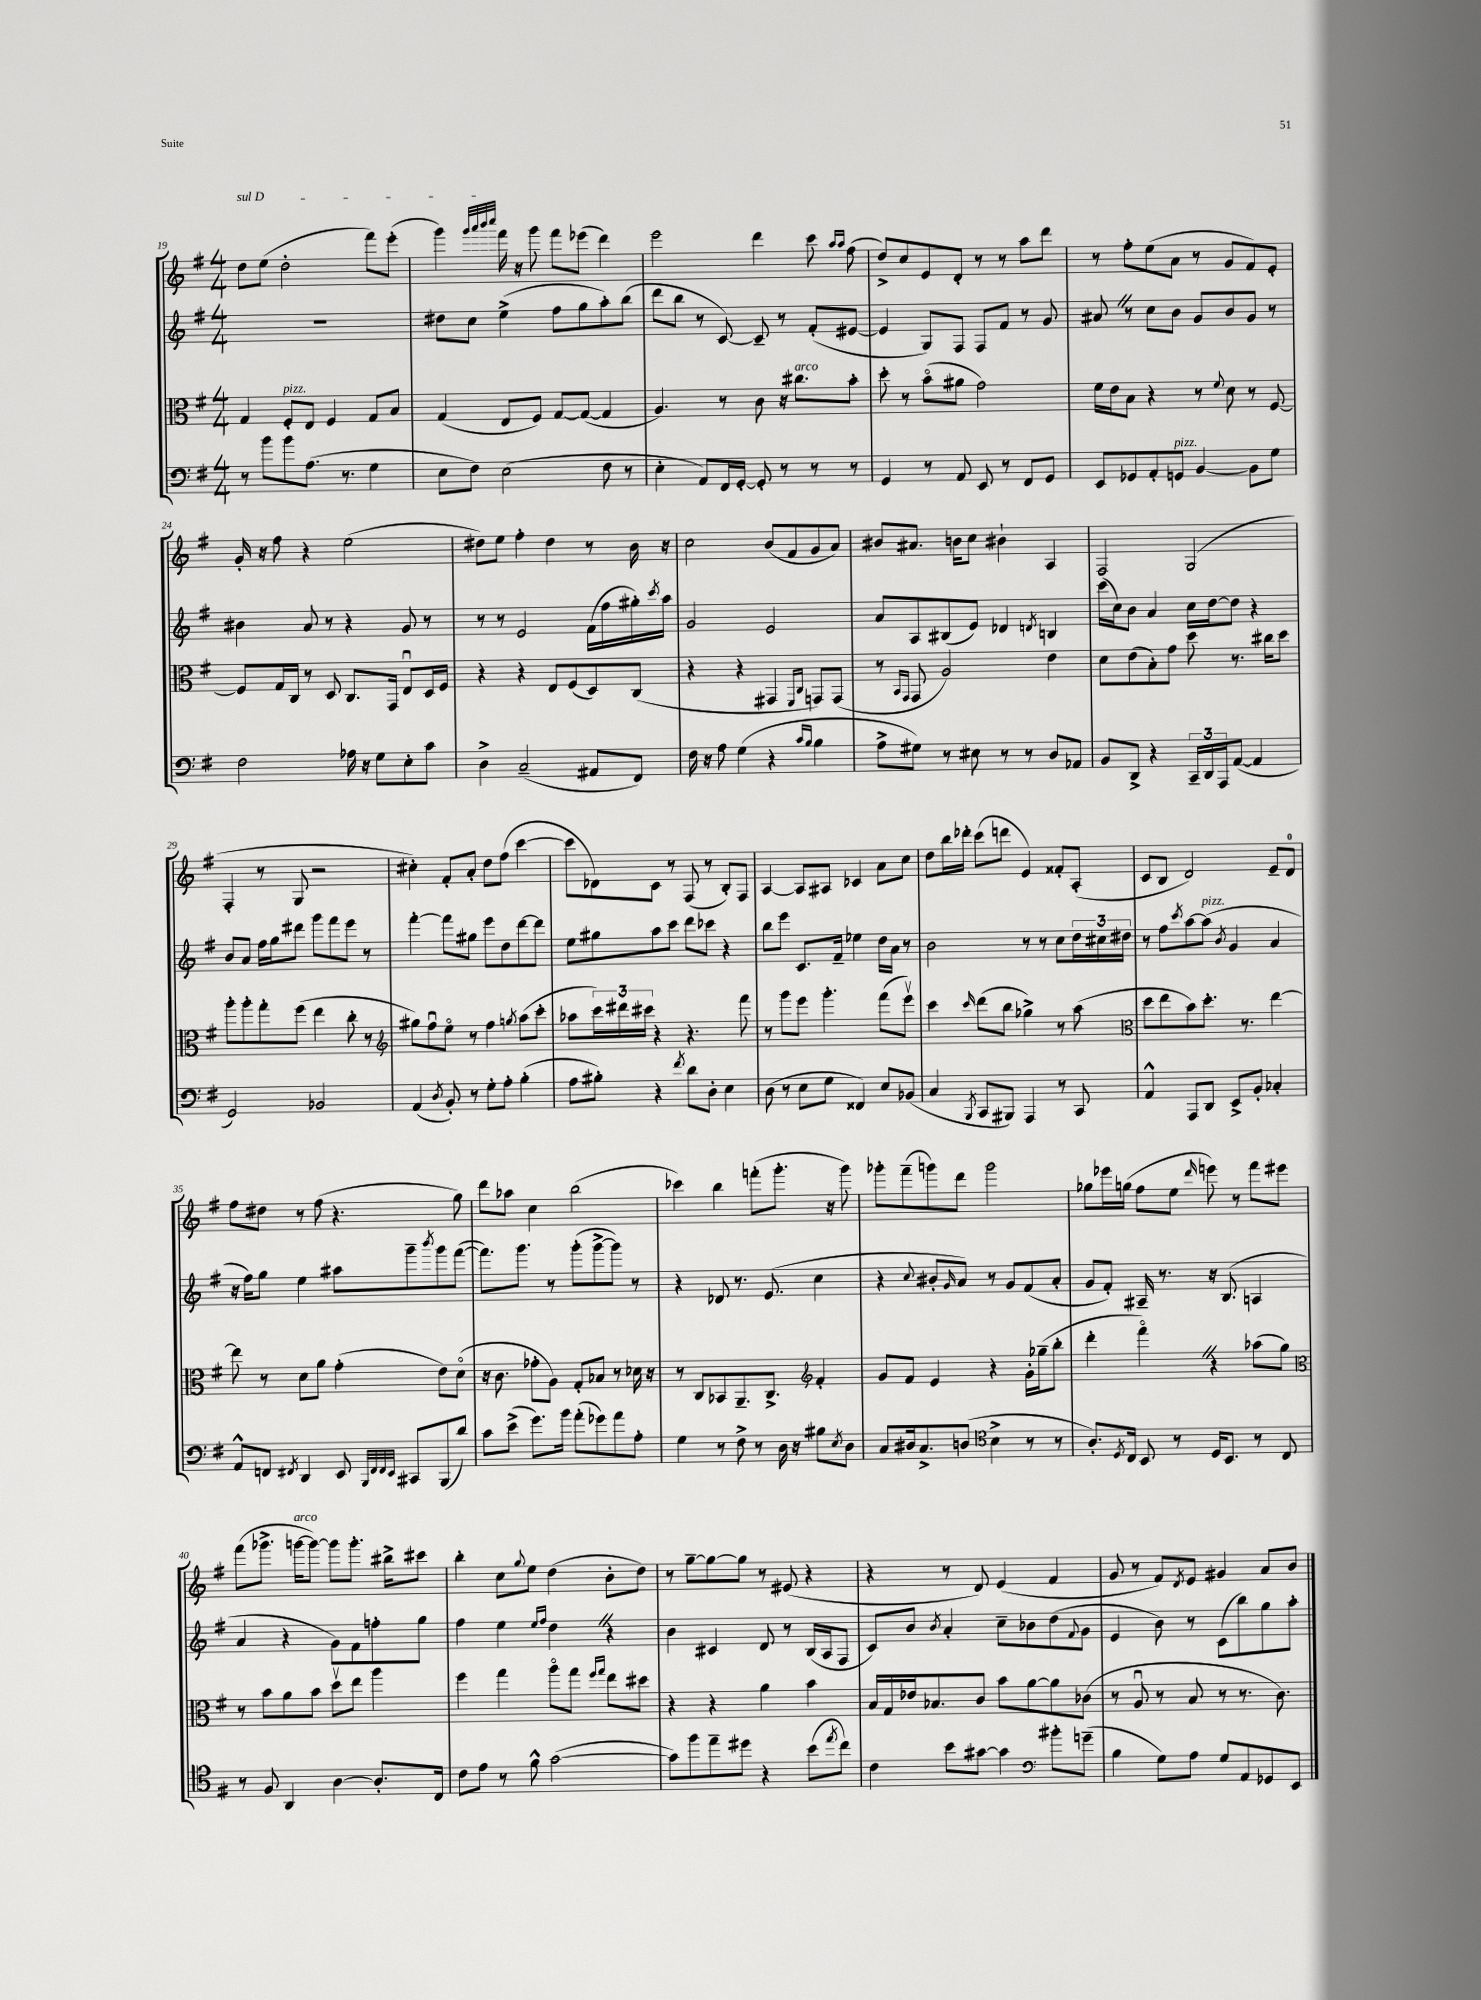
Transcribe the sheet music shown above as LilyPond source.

<<
\new StaffGroup <<
\new Staff = "s0" {
    \clef treble \key g \major \numericTimeSignature \time 4/4
    \once \override TextSpanner.bound-details.left.text = \markup { \italic "sul D" } d''8\startTextSpan e''8( d''2-. fis'''8) e'''8-.( |
    g'''4) \grace { g'''32 a'''32 b'''32 c''''32 } fis'''16\stopTextSpan r16 g'''8 fis'''8 ees'''8( d'''4) |
    e'''2 d'''4 c'''8 \grace { a''16 a''16 } fis''8( |
    d''8->) c''8 e'8 d'8-. r8 r8 a''8 d'''8 |
    r8 fis''8-. e''8( a'8 r8 g'8 fis'8) e'8-. |
    g'16-. r16 fis''8 r4 e''2( |
    dis''8) e''8 fis''4-. dis''4 r8 b'16 r16 |
    c''2 b'8( fis'8 g'8 a'8) |
    bis'8 ais'8. b'16 c''8 bis'4-! a4 |
    fis2 g2( |
    fis4-. r8 g8 r2 |
    cis''4-.) fis'8-. a'8-. d''8 fis''8( c'''4~ |
    c'''8 des'8) c'8 r8 fis8( r8 b8-.) fis8 |
    a4~ a8 ais8 ces'4 a'8 c''8 |
    d''8 b''16 des'''16-. c'''8( d'''8 e'4) fisis'8-. a8-.( |
    c'8 b8 d'2) e'8-- d'8-0 |
    fis''8 dis''8 r8 fis''8( r4. g''8) |
    d'''8 aes''8 c''4 b''2( |
    ces'''4) b''4 f'''8-.( g'''8.-. r16 g'''8) |
    ges'''8-. fis'''8--( g'''8) d'''8 g'''2 |
    ges''8 ees'''16 g''16( fis''8 e''8 \grace { d'''16 } e'''8) r8 fis'''8 eis'''8 |
    fis'''8( ges'''8.-> g'''16~^\markup { \italic "arco" } g'''8~) g'''8 g'''8.-. bis''16-> cis'''8 |
    b''4-. c''8 \appoggiatura { g''8 } e''8 d''4( b'8-. d''8) |
    r8 g''8~-- g''8~ g''8 r8 eis'8( r4 |
    r4 r8 d'8) e'4( fis'4 |
    g'8 r8 fis'8) \acciaccatura { d'8 } e'8 gis'4 a'8 b'8 \bar "|." |
}
\new Staff = "s1" {
    \clef treble \key g \major \numericTimeSignature \time 4/4
    R1 |
    dis''8 c''8 e''4->( fis''8 g''8 a''8-.) b''8( |
    d'''8 b''8 r8 c'8~) c'8-- r8 fis'8-.( eis'8~ |
    eis'4 g8) fis8 fis8 fis'8 r8 g'8 |
    ais'8 \once \override BreathingSign.text = \markup { \musicglyph "scripts.caesura.straight" } \breathe r8 c''8 b'8 g'8 b'8 g'8 r8 |
    bis'4 a'8 r8 r4 g'8 r8 |
    r8 r8 e'2 fis'16( fis''16 gis''16-.) \acciaccatura { c'''8 } a''16 |
    g'2 e'2 |
    a'8 a8 bis8( e'8) des'4 \acciaccatura { d'8 } b4 |
    c'''16( c''16) b'8 a'4 c''16 d''16~ d''8 r4 |
    b'8 a'8 fis''16 g''16 dis'''8 g'''8 fis'''8 e'''8 r8 |
    fis'''4~-. fis'''8 gis''8 e'''8 d''8 d'''8~ d'''8 |
    e''8 gis''8 a''8 c'''8 d'''8 ces'''8 r4 |
    b''8 e'''8 c'8. fis'16-- ees''4 d''16 a'16 r8 |
    b'2 r8 r8 c''8 \tuplet 3/2 { d''16 cis''16 dis''16 } |
    r8 fis''8 \acciaccatura { c'''8 } a''8~ a''8^\markup { \italic "pizz." }( \acciaccatura { b'8 } g'4 a'4 |
    r16 fis''16) g''8 e''4 ais''8 g'''8-- \acciaccatura { b'''8 } g'''8 fis'''8~( |
    fis'''8.) g'''8. r8 g'''8-.( g'''8~-> g'''8) r8 |
    r4 des'8 r8. e'8.( c''4 |
    r4 \appoggiatura { c''8 } bis'8-. \grace { g'16 } a'8) r8 g'8 fis'8( a'8-. |
    g'8 fis'8-.) ais16-- r8. r16 b8.( a4 |
    a'4 r4 g'8) fis'8 f''8-. g''8 |
    fis''4 e''4 \grace { e''16 fis''16 } d''4 \once \override BreathingSign.text = \markup { \musicglyph "scripts.caesura.straight" } \breathe r4 |
    b'4 cis'4 d'8 r8 b16( a16 fis8 |
    c'8) b'8 \acciaccatura { b'8 } a'4-. c''8-- bes'8 d''8( \appoggiatura { fis'8 } g'8 |
    e'4 b'8) r8 c'8( b''8) g''8 a''8-. \bar "|." |
}
\new Staff = "s2" {
    \clef alto \key g \major \numericTimeSignature \time 4/4
    g4 fis8-.^\markup { \italic "pizz." } e8 fis4 g8 b8 |
    g4( e8 fis8) g8~ g8~( g4 |
    a4.) r8 c'8 r16 cis''8.^\markup { \italic "arco" } b'8-. |
    d''8-. r8 b'8\flageolet( ais'8 g'2) |
    fis'16 e'16 b8 r4 r8 \appoggiatura { fis'8 } d'8 r8 fis8~ |
    fis8 g16 c16 r8 d8 c8. g,16 e8\downbow d16 fis16 |
    r4 r4 e8 fis8( d8) c8( |
    r4 r4 gis,4 \grace { fis,16 c16 } g,8) g,8( |
    r8 \grace { b,16 g,16 } g,8 a2) e'4 |
    d'8 e'8( b8-.) g'8 d''8 r8. cis''16 d''8 |
    a''8-. a''8-. g''8-. fis''8( e''4 c''8-. r8 |
    \clef treble gis''8) fis''8\downbow e''8\flageolet r8 fis''4 \acciaccatura { g''8 } a''8( c'''8-. |
    aes''8 \tuplet 3/2 { c'''16) dis'''16 cis'''16 } r4 r4. fis'''8 |
    r8 g'''8 e'''8 g'''4.-. fis'''8( e'''8\upbow) |
    c'''4 \grace { c'''16 } d'''8( b''8 ges''4->) r8 a''8( |
    \clef alto d''8 e''8 b'8) d''8.-. r8. e''4~ |
    e''8 r8 d'8 a'8 g'4-.( e'8) d'8\flageolet( |
    r16 c'8. ges'8-. a8) g8-. bes8 r8 des'16 r16 |
    r8 c8 bes,8 a,8.-- c8.-> \clef treble fis'4-. |
    g'8 fis'8 e'4 r4 g'16-. ges''16--( b''8-. |
    d'''4-. fis'''4\flageolet) \once \override BreathingSign.text = \markup { \musicglyph "scripts.caesura.straight" } \breathe r4 aes''8( g''8) |
    \clef alto r8 b'8 a'8 b'8 d''8\upbow e''8 a''4 |
    fis''4 g''4 a''8\flageolet g''8 \grace { fis''16 g''16 } e''8 dis''8 |
    r4 r4 a'4 b'4 |
    b16 g16 ees'16 bes8. c'8 b'8 a'8~ a'8 ces'8( |
    r8 a8\downbow r8 b8 r8 r8. c'8.) \bar "|." |
}
\new Staff = "s3" {
    \clef bass \key g \major \numericTimeSignature \time 4/4
    r8 b'8 b'8 a8.( r8. g4 |
    e8 fis8) e2( fis8 r8 |
    e4-. a,8) fis,16 g,16~-. g,8-. r8 r8 r8 |
    g,4 r8 a,8 e,8 r8 fis,8 g,8 |
    e,8 ges,8 a,8-. g,8^\markup { \italic "pizz." } b,4~ b,8 g8 |
    fis2 aes16 r16 g8 e8-. c'8 |
    d4-> c2--( ais,8 fis,8) |
    fis16 r16 a8 g4( r4 \grace { c'16 b16 } b4 |
    a8-> gis8) r8 eis8 r8 r8 d8 aes,8 |
    b,8 d,8-> r4 \tuplet 3/2 { c,16-- d,16 a,,16 } a,8~( a,4 |
    g,2) bes,2 |
    a,4( \acciaccatura { d8 } b,8-.) r8 g8-. a8-. b4-.( |
    a8 bis8-.) r4 \acciaccatura { fis'8 } d'8 d8-. e4 |
    d8( r8 e8 g8 fisis,4) e8 bes,8( |
    c4 \acciaccatura { b,,8 } c,8 bis,,8) a,,4 r8 c,8 |
    a,4-^ a,,8 d,8 e,8-> b,8-. ces4-. |
    a,8-^ f,8 \acciaccatura { fis,8 } d,4 e,8 \grace { b,,32 fis,32 fis,32 e,32 } cis,8 b,,8( d'8) |
    c'8 e'8->( g'8.) b'16 a'8-.( ges'8) a'8 a8-. |
    g4 r8 fis8-> r8 d16 r16 bis8 \acciaccatura { e8 } d8 |
    c8 dis16 c8.-> d8( \clef tenor b4-> r8 r8 |
    a8.-.) \acciaccatura { d8 } c16 b,8 r8 d16 b,8. r8 c8 |
    r8 fis8 a,4 a4~ a8.-. c16 |
    c'8 e'8 r8 fis'8-^ g'2~( |
    g'8) fis''8 e''8-- dis''8 r4 b'8( \acciaccatura { e''8 } c''8) |
    c'4 b'8 gis'8~ gis'4 \clef bass bis'8-. g'8--( |
    b4 g8) a8 g8 a,8 ges,8 e,8 \bar "|." |
}
>>
>>
\layout { \context { \Score currentBarNumber = #19 } }
